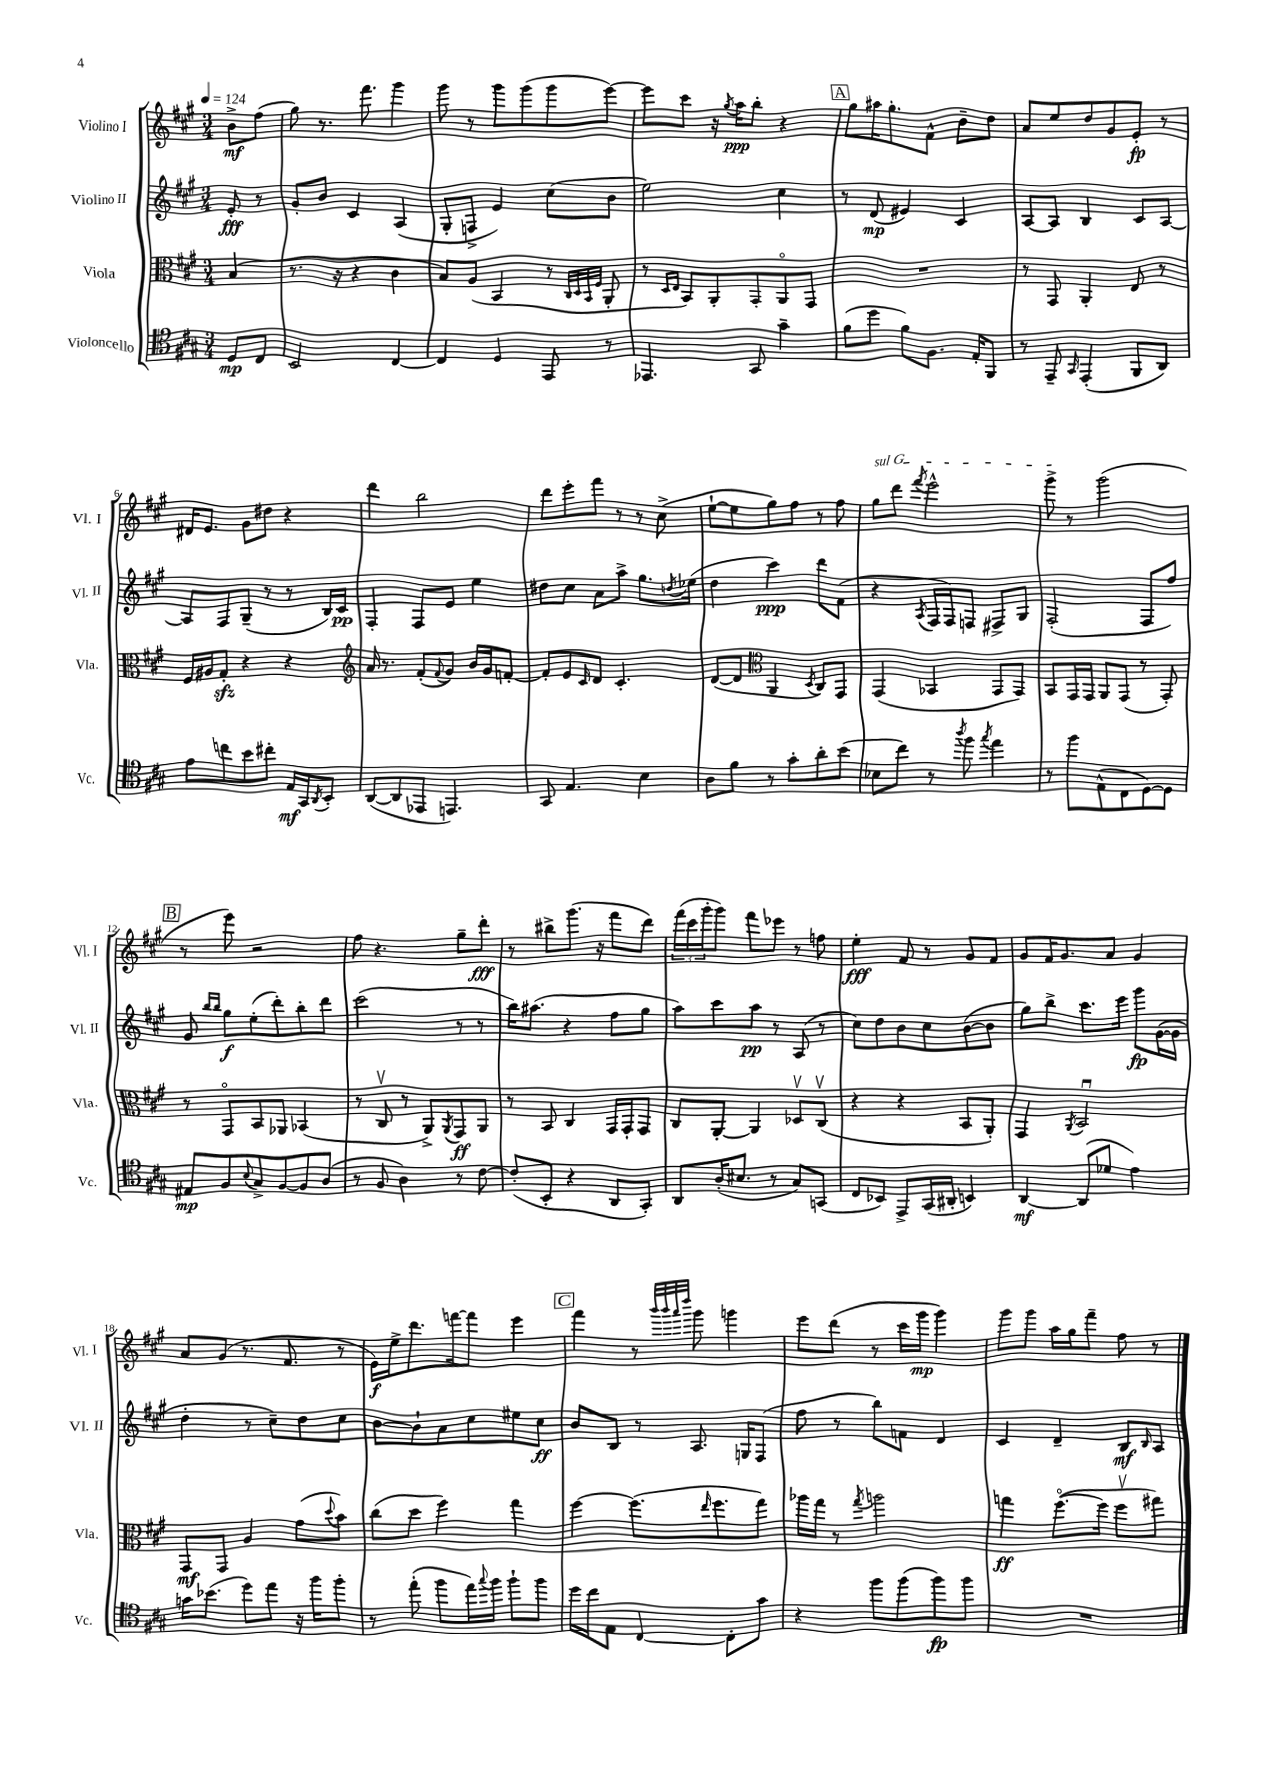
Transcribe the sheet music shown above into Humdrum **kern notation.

**kern	**dynam	**kern	**dynam	**kern	**dynam	**kern	**dynam
*part4	*part4	*part3	*part3	*part2	*part2	*part1	*part1
*staff4	*staff4	*staff3	*staff3	*staff2	*staff2	*staff1	*staff1
*I"Violoncello	*	*I"Viola	*	*I"Violino II	*	*I"Violino I	*
*I'Vc.	*	*I'Vla.	*	*I'Vl. II	*	*I'Vl. I	*
*clefC4	*	*clefC3	*	*clefG2	*	*clefG2	*
*k[f#c#g#]	*	*k[f#c#g#]	*	*k[f#c#g#]	*	*k[f#c#g#]	*
*M3/4	*	*M3/4	*	*M3/4	*	*M3/4	*
*MM124	*	*MM124	*	*MM124	*	*MM124	*
=	=	=	=	=	=	=	=
8D/L	mp	(4B/	.	8e'/	fff	8b^\L	mf
8C#/J	.	.	.	8r	.	(8ff#\J	.
=1	=1	=1	=1	=1	=1	=1	=1
2BB/	.	8.r	.	8g#'/L	.	8gg#\)	.
.	.	.	.	8b/J	.	8.r	.
.	.	16r	.	.	.	.	.
.	.	4r	.	4c#/	.	.	.
.	.	.	.	.	.	8.fff#\	.
[4C#/	.	4c#\	.	(4A/	.	4ggg#\	.
=2	=2	=2	=2	=2	=2	=2	=2
4C#/]	.	8B/L)	.	8G#'/L	.	8ggg#\	.
.	.	(8A/J	.	8Fn^/J	.	8r	.
4D/	.	4BB/	.	4e/)	.	8ggg#\L	.
.	.	.	.	.	.	(8ggg#\	.
8EE/	.	8r	.	(8cc#\L	.	8ggg#\	.
.	.	32qqC#/LLL	.	.	.	.	.
.	.	32qqD/	.	.	.	.	.
.	.	32qqBB/	.	.	.	.	.
.	.	32qqF#/JJJ	.	.	.	.	.
8r	.	8AA'/	.	8b\J	.	[8eee\J)	.
=3	=3	=3	=3	=3	=3	=3	=3
4.EE-X/	.	8r	.	2ee\)	.	8eee\L]	.
.	.	16qqD/LL	.	.	.	.	.
.	.	16qqE/JJ	.	.	.	.	.
.	.	8BB/L)	.	.	.	8ccc#\J	.
.	.	8AA'/	.	.	.	16r	.
.	.	.	.	.	.	8qgg#/	.
.	.	.	.	.	.	16aa\KL	ppp
8GG#/	.	8GG#'/	.	.	.	8bb'\J	.
4g#~\	.	8AA/	.	4cc#\	.	4r	.
.	.	8GG#/J	.	.	.	.	.
!!LO:REH:place=s1:t=A
=4	=4	=4	=4	=4	=4	=4	=4
(8f#\L	.	2.r	.	8r	.	8gg#\L	.
8dd\J	.	.	.	(8d/	mp	16aa#X\K	.
.	.	.	.	.	.	8.gg#'\	.
8f#\L)	.	.	.	4e#X/)	.	.	.
8.F#\J	.	.	.	.	.	8f#^^\J	.
.	.	.	.	4c#/	.	8b~\L	.
16E'/KL	.	.	.	.	.	.	.
8FF#/J	.	.	.	.	.	8dd\J	.
=5	=5	=5	=5	=5	=5	=5	=5
8r	.	8r	.	[8A/L	.	8a/L	.
8EE~/	.	8GG#/	.	8A/J]	.	8ee/	.
16qqGG#/	.	.	.	.	.	.	.
(4EE'/	.	4AA'/	.	4B/	.	8dd/	.
.	.	.	.	.	.	8g#/	.
8FF#/L	.	8E/	.	8c#/L	.	8e'/J	fp
8AA/J)	.	8r	.	[8A/J	.	8r	.
!!LO:LB:g=z
=6	=6	=6	=6	=6	=6	=6	=6
8e\L	.	16F#/LL	.	8A/L]	.	16d#X/KL	.
.	.	16A#X/J	.	.	.	8.e/J	.
8ccn\	.	8G#zz'/J	.	8F#/	.	.	.
8b\	.	4r	.	(8G#~/J	.	8g#\L	.
8cc#X'\J	.	.	.	8r	.	8dd#X\J	.
16E/LL	mf	4r	.	8r	.	4r	.
16GG#/J	.	.	.	.	.	.	.
8qAA/	.	.	.	.	.	.	.
8BB'/J	.	.	.	16B/LL)	.	.	.
.	.	.	.	16c#/JJ	pp	.	.
=7	=7	=7	=7	=7	=7	=7	=7
*	*	*clefG2	*	*	*	*	*
([8AA/L	.	16a/	.	4F#'/	.	4ddd\	.
.	.	8.r	.	.	.	.	.
8AA/]	.	.	.	.	.	.	.
8EE-X/J	.	(8f#'/L	.	8F#/L	.	2bb\	.
.	.	8qqf#/	.	.	.	.	.
4.EEn/)	.	8g#/J)	.	8e/J	.	.	.
.	.	16b/LL	.	4ee\	.	.	.
.	.	16g#/J	.	.	.	.	.
.	.	[8fn'/J	.	.	.	.	.
=8	=8	=8	=8	=8	=8	=8	=8
8GG#/	.	8f'/L]	.	8dd#X\L	.	8ddd\L	.
4.E/	.	8e/	.	8cc#\J	.	8eee'\	.
.	.	16qqc#/	.	.	.	.	.
.	.	8d/J	.	8a\L	.	8fff#\J	.
.	.	4.c#'/	.	8aa^\J	.	8r	.
4B\	.	.	.	8.gg#\L	.	8r	.
.	.	.	.	.	.	(8cc#^\	.
.	.	.	.	8qddn/	.	.	.
.	.	.	.	(16ee-X\Jk	.	.	.
=9	=9	=9	=9	=9	=9	=9	=9
8A\L	.	([8d/L	.	4dd\	.	[8ee`\L	.
8f#\J	.	8d/J]	.	.	.	8ee\]	.
*	*	*clefC3	*	*	*	*	*
8r	.	4AA/	.	4ccc#\)	ppp	8gg#\)	.
8g#'\L	.	.	.	.	.	8ff#\J	.
.	.	8qD/	.	.	.	.	.
8a'\	.	8C#/L)	.	8ddd\L	.	8r	.
(8b\J	.	8GG#/J	.	(8f#\J	.	8ff#\	.
=10	=10	=10	=10	=10	=10	=10	=10
!	!	!	!	!	!	!LO:TX:a:i:t=sul G	!
8B-X\L	.	(4GG#/	.	4r	.	8gg#\L	.
8cc#\J)	.	.	.	.	.	8ddd\J	.
.	.	.	.	8qA/	.	8qfff#/	.
8r	.	4BB-X/	.	16F#/LL	.	2eee^^\	.
.	.	.	.	16F#/J)	.	.	.
8qaa/	.	.	.	.	.	.	.
8ff#\	.	.	.	8Fn/J	.	.	.
8qgg#/	.	.	.	.	.	.	.
4ee\	.	8GG#/L	.	8F#X^/L	.	.	.
.	.	8GG#/J)	.	8G#/J	.	.	.
=11	=11	=11	=11	=11	=11	=11	=11
8r	.	8BB/L	.	(2F#'/	.	8ggg#^\	.
8ff#\L	.	16GG#/L	.	.	.	8r	.
.	.	16GG#/JJ	.	.	.	.	.
(8E^^\	.	8AA/L	.	.	.	(2ggg#\	.
8C#\	.	(8GG#/J	.	.	.	.	.
[8D\)	.	8r	.	8F#/L	.	.	.
8D\J]	.	8GG#'/)	.	8ff#/J)	.	.	.
!!LO:LB:g=z
!!LO:REH:place=s1:t=B
=12	=12	=12	=12	=12	=12	=12	=12
8E#X/L	mp	8r	.	8g#/	.	8r	.
.	.	.	.	16qqbb/LL	.	.	.
.	.	.	.	16qqbb/JJ	.	.	.
8F#/	.	8GG#/L	.	8gg#\L	f	8eee\)	.
8qqB/	.	.	.	.	.	.	.
8G#^/	.	8BB/	.	(8ee'\	.	2r	.
[8F#/	.	8AA-X/J	.	8ddd'\)	.	.	.
8F#/]	.	(4BB-X/	.	8bb'\	.	.	.
(8A/J	.	.	.	8ddd\J	.	.	.
=13	=13	=13	=13	=13	=13	=13	=13
8r	.	8r	.	(2ccc#\	.	8ff#\	.
8F#/	.	8C#v/	.	.	.	4.r	.
4A\)	.	8r	.	.	.	.	.
.	.	8AA^/L)	.	.	.	.	.
.	.	8qAA/	.	.	.	.	.
8r	.	8GG#/	ff	8r	.	8gg#~\L	.
[8c#\	.	8AA/J	.	8r	.	8ddd'\J	fff
=14	=14	=14	=14	=14	=14	=14	=14
(8c#'/L]	.	8r	.	16bb\KL)	.	8r	.
.	.	.	.	(8.aa#X\J	.	.	.
8BB'/J	.	8BB/	.	.	.	8bb#X^\L	.
4r	.	4C#/	.	4r	.	(8.ggg#\J	.
.	.	.	.	.	.	16r	.
8AA/L	.	16GG#/LL	.	8ff#\L	.	8fff#\L	.
.	.	16GG#'/J	.	.	.	.	.
8GG#'/J)	.	8GG#/J	.	8gg#\J	.	8ddd\J)	.
=15	=15	=15	=15	=15	=15	=15	=15
8AA/L	.	8C#/L	.	8aa\L)	.	(24fff#\LL	.
.	.	.	.	.	.	24ccc#\	.
.	.	.	.	.	.	24ggg#'\J	.
(16A'/K	.	[8AA'/J	.	8ccc#\	.	8ggg#\J)	.
8.B#X/J	.	.	.	.	.	.	.
.	.	4AA/]	.	8aa\J	pp	8fff#\L	.
8r	.	.	.	8r	.	8eee-X\J	.
8G#/L)	.	8D-Xv/L	.	(8A/	.	8r	.
(8GGn/J	.	(8C#v/J	.	8r	.	8ffn\	.
=16	=16	=16	=16	=16	=16	=16	=16
8C#/L	.	4r	.	8cc#\L)	.	4ee'\	fff
8BB-X/J)	.	.	.	8dd\	.	.	.
8EE^/L	.	4r	.	8b\	.	8f#/	.
(16GG#/L	.	.	.	8cc#\	.	8r	.
16AA#X'/JJ	.	.	.	.	.	.	.
4BBn/)	.	8BB/L	.	([8b\	.	8g#/L	.
.	.	8AA'/J)	.	8b\J]	.	8f#/J	.
=17	=17	=17	=17	=17	=17	=17	=17
[4AA/	mf	4GG#/	.	8gg#\L)	.	8g#/L	.
.	.	.	.	8bb^\J	.	16f#/K	.
.	.	.	.	.	.	8.g#/	.
.	.	8qAA/	.	.	.	.	.
(8AA/L]	.	2BBu/	.	8.ccc#\L	.	.	.
8d-X/J	.	.	.	.	.	8a/J	.
.	.	.	.	16eee\Jk	.	.	.
4e\)	.	.	.	8ggg#\L	fp	4g#/	.
.	.	.	.	([16g#\L	.	.	.
.	.	.	.	16g#\JJ]	.	.	.
!!LO:LB:g=z
=18	=18	=18	=18	=18	=18	=18	=18
16gn\KL	.	8GG#/L	mf	4dd'\	.	8a/L	.
(8.b-X\J	.	.	.	.	.	.	.
.	.	8GG#/J	.	.	.	(8g#/J	.
8dd\L)	.	4A/	.	8r	.	8.r	.
8ee\J	.	.	.	8cc#~\L)	.	.	.
.	.	.	.	.	.	8.f#/	.
16r	.	(8g#\L	.	8dd\	.	.	.
16ff#\KL	.	.	.	.	.	.	.
.	.	8qqdd/	.	.	.	.	.
8ff#'\J	.	8b\J)	.	8cc#\J	.	8r	.
=19	=19	=19	=19	=19	=19	=19	=19
8r	.	(8cc#\L	.	[8b\L	.	16e\LL)	f
.	.	.	.	.	.	16ee^\J	.
(8ee'\	.	8dd\J	.	8b`\]	.	8.ddd\	.
8ff#\L	.	4ff#\)	.	8a\	.	.	.
.	.	.	.	.	.	[16fffn\k	.
16ee\L)	.	.	.	8cc#\	.	8fff\J]	.
8qqgg#/	.	.	.	.	.	.	.
16ff#\JJ	.	.	.	.	.	.	.
8ff#`\L	.	4gg#\	.	8ee#X\	.	4eee\	.
8ff#\J	.	.	.	8cc#\J	ff	.	.
!!LO:REH:place=s1:t=C
=20	=20	=20	=20	=20	=20	=20	=20
16dd\LL	.	[4ff#\	.	8b/L	.	4fff#\	.
16cc#\J	.	.	.	.	.	.	.
8E\J	.	.	.	8B/J	.	.	.
[4C#/	.	(8.ff#\L]	.	8r	.	8r	.
.	.	.	.	.	.	32qqbbb/LLL	.
.	.	.	.	.	.	32qqbbb/	.
.	.	.	.	.	.	32qqaaa/	.
.	.	.	.	.	.	32qqdddd/JJJ	.
.	.	.	.	8.A/	.	8ggg#\	.
.	.	16qqee/	.	.	.	.	.
.	.	8.ff#\	.	.	.	.	.
8C#'\L]	.	.	.	.	.	4gggn\	.
.	.	.	.	16Gn/KL	.	.	.
8g#\J	.	8gg#\J)	.	(8F#/J	.	.	.
=21	=21	=21	=21	=21	=21	=21	=21
4r	.	16aa-X\LL	.	8ff#\	.	8eee\L	.
.	.	16gg#\JJ	.	.	.	.	.
.	.	8r	.	8r	.	(8ddd\J	.
.	.	8qgg#/	.	.	.	.	.
8ff#\L	.	2aan\	.	8bb\L)	.	8r	.
(8ff#\	.	.	.	8fn\J	.	16ccc#\LL	.
.	.	.	.	.	.	16ggg#\JJ	mp
8ff#\)	fp	.	.	4d/	.	4ggg#\)	.
8ff#\J	.	.	.	.	.	.	.
=22	=22	=22	=22	=22	=22	=22	=22
2.r	.	4ggn\	ff	4c#/	.	8ggg#\L	.
.	.	.	.	.	.	8ggg#\J	.
.	.	([8.ff#\L	.	4d~/	.	16aa\LL	.
.	.	.	.	.	.	16gg#\J	.
.	.	.	.	.	.	8fff#~\J	.
.	.	16ff#\Jk]	.	.	.	.	.
.	.	8ff#v\L	.	8B/L	mf	8ff#\	.
.	.	.	.	16qqB/	.	.	.
.	.	8gg#X\J)	.	8A/J	.	8r	.
==	==	==	==	==	==	==	==
*-	*-	*-	*-	*-	*-	*-	*-
